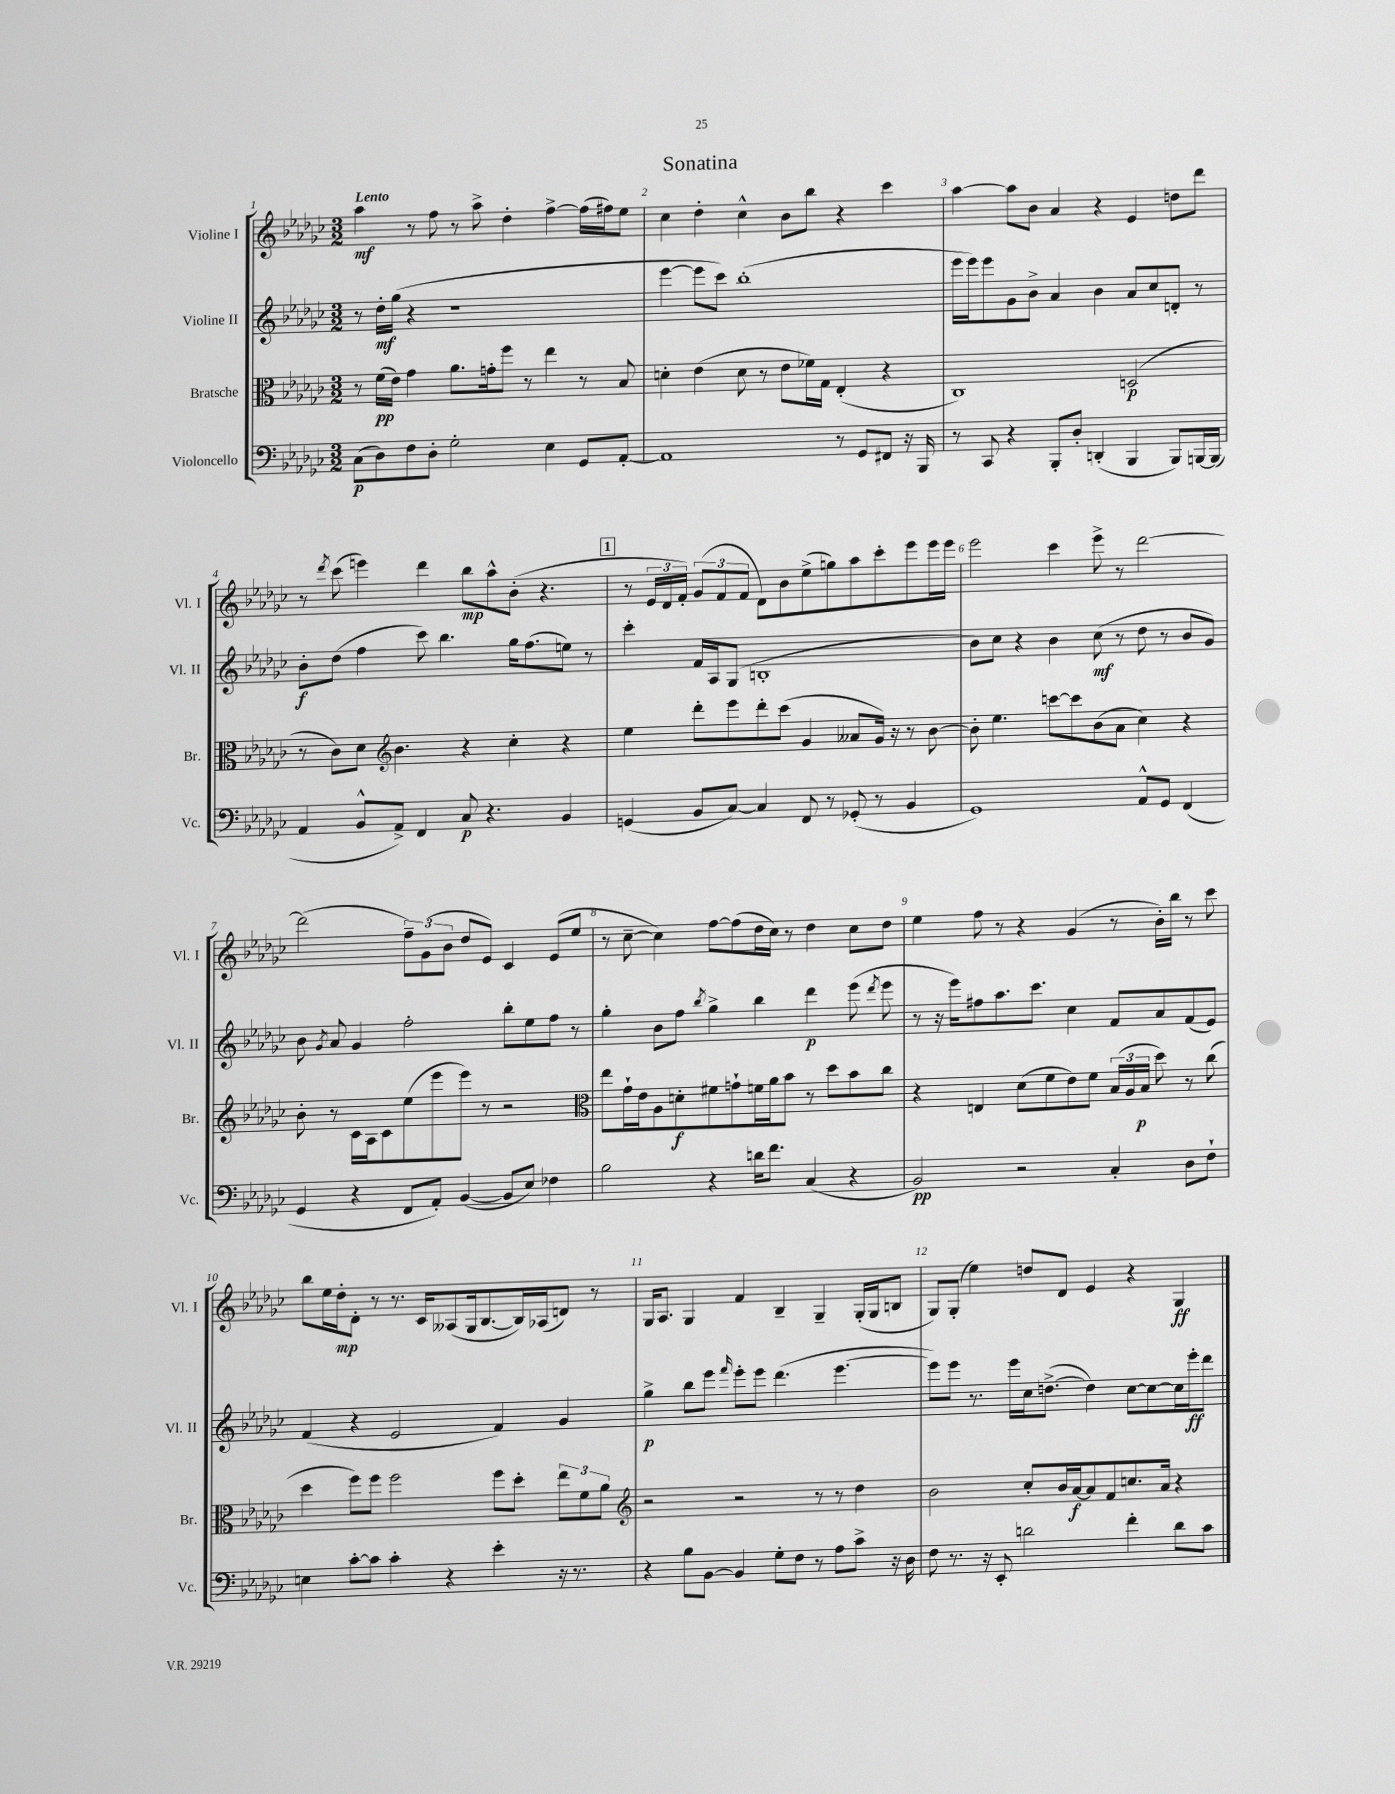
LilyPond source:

\header { title = "Sonatina" }
<<
\new StaffGroup <<
\new Staff = "s0" \with { instrumentName = "Violine I" shortInstrumentName = "Vl. I" } {
    \clef treble \key ges \major \numericTimeSignature \time 3/2 \tempo "Lento"
    \autoBeamOff aes''4\mf r8 f''8 r8 aes''8-> des''4-. f''4~-> f''16[( fis''16) ees''8] |
    ces''4 des''4-. ces''4-^ bes'8[ bes''8] r4 ces'''4 |
    aes''4~ aes''8[ bes'8] aes'4 r4 ees'4 d''8[ des'''8] |
    r8 \acciaccatura { des'''8 } ces'''8( e'''4) des'''4 bes''8[\mp aes''8-^ bes'8]-.( r4. |
    \mark \markup { \box "1" } r8 \tuplet 3/2 { ees'16[ des'16 f'16]-.) } \tuplet 3/2 { ges'8[( f'8 f'8] } des'8[) bes'8 ees''8->( g''8) aes''8 ces'''8-. ees'''8 ees'''16 ees'''16] |
    ees'''2 ces'''4 ees'''8-> r8 des'''2~ |
    des'''2( \tuplet 3/2 { f''8[--) ges'8( bes'8] } des''8[ ees'8]) ces'4 ees'8[( ees''8] |
    r8 ces''8~-- ces''4) f''8[~ f''8( des''16 ces''16]) r8 des''4 ces''8[ des''8] |
    ees''4 f''8 r8 r4 ges'4( r8 bes'16[-.) bes''16] r8 ces'''8 |
    bes''8[ ees''16 des''16-.\mp des'8]-. r8 r8. ces'16[ aeses8( ges16 bes8.~ bes16) aes16( d'8]) r8 |
    ges16[ aes8.] ges4 f'4 bes4-- ges4-- ges16[-.( ges16 b8] |
    ges8[) ges8]-.( ees''4) d''8[ des'8] ees'4 r4 ges4\ff \bar "|." |
}
\new Staff = "s1" \with { instrumentName = "Violine II" shortInstrumentName = "Vl. II" } {
    \clef treble \key ges \major \numericTimeSignature \time 3/2
    \autoBeamOff r8 des''16[-.\mf ges''16]( r4 r1 |
    ees'''4~ ees'''8[ ces'''8]) bes''1-.( |
    ees'''16[ ees'''16) ees'''8 ges'8 bes'8]-> aes'4 bes'4 aes'8[ ces''8 d'8]-. r8 |
    bes'8[-.\f des''8]( f''4 ces'''8) bes''4. ges''16[ f''8.( e''8]) r8 |
    \mark \markup { \box "1" } ces'''4-. f'16[ aes16 ges8]( b1-. |
    bes'8[) ces''8] r4 bes'4 ces''8\mf( r8 des''8 r8 bes'8[ ges'8]) |
    bes'8 \acciaccatura { ges'8 } aes'8 ges'4 f''2-. bes''8[-. ees''8 f''8] r8 |
    ges''4-. bes'8[ f''8] \acciaccatura { bes''8 } ges''4-> bes''4 des'''4\p ees'''8( \acciaccatura { des'''8 } ees'''8 |
    r8 r16 ees'''16[) fis''8 aes''8. ces'''8.] ces''4 f'8[ aes'8 f'8( ees'8]) |
    f'4( r4 ees'2 f'4) ges'4 |
    ges''4->\p bes''8[ ees'''8] \grace { f'''16 } ees'''8[-. ees'''8] des'''4.( ees'''4.~ |
    ees'''8[) ees'''8] r8. ees'''16[ ces''16 d''8.]~->( d''4) ces''8[~ ces''8~ ces''16 ees'''16-.\ff des'''8] \bar "|." |
}
\new Staff = "s2" \with { instrumentName = "Bratsche" shortInstrumentName = "Br." } {
    \clef alto \key ges \major \numericTimeSignature \time 3/2
    \autoBeamOff r8 f'16[\pp( ees'16]) ges'4 aes'8.[ g'16-. f''8] r8 ees''4 r8 bes8 |
    d'4-. ees'4( d'8 r8 ees'8[ fes'16) ges16] ees4-.( r4 |
    ces1) d2\p( |
    r8 ces'8[) des'8] \clef treble bes'4. r4 ces''4-. r4 |
    \mark \markup { \box "1" } ees''4 des'''8[-. ees'''8 des'''8-. ces'''8]( ges'4 aeses'8[ ges'16]) r16 r8 bes'8~ |
    bes'8-. ees''4. c'''8[~ c'''8 bes'8( aes'8] ces''4) r4 |
    bes'8-. r8 ces'16[ aes16 ces'8 ees''8( ees'''8 ees'''8]) r8 r2 |
    \clef alto ees''8[ ges'16-! ees'16 aes8 d'8-.\f fis'8 g'8-! f'16 aes'16 bes'8] r8 des''8[ bes'8 ces''8] |
    r4 e4 des'8[( f'8 ees'8) f'8] \tuplet 3/2 { bes16[( aes16 bes16]\p } des''8) r8 ces''8( |
    des''4 f''8[) f''8] f''2 f''8[ des''8]-. \tuplet 3/2 { ees''8[ f'8 aes'8] } |
    \clef treble r2 r2 r8 r8 des''4 |
    bes'2 ces''8[-. bes'16 aes'16~\f aes'8 f'8 c''8. aes'16] r4 \bar "|." |
}
\new Staff = "s3" \with { instrumentName = "Violoncello" shortInstrumentName = "Vc." } {
    \clef bass \key ges \major \numericTimeSignature \time 3/2
    \autoBeamOff ces8[\p( des8) f8 des8]-. ges2-. ees4 ges,8[ aes,8]~-. |
    aes,1 r8 ges,8[ fis,8] r16 bes,,16 |
    r8 ces,8 r4 bes,,8[-. des8]-. d,4-.( bes,,4 bes,,8[) b,,16~ b,,16]( |
    aes,4 bes,8[-^ aes,8]->) f,4 ces8\p r4. bes,4 |
    \mark \markup { \box "1" } g,4( bes,8[ ces8]~) ces4 f,8 r8 ges,8-.( r8 bes,4 |
    ges,1) aes,8[-^ ges,8] f,4( |
    ges,4 r4 f,8[ aes,8]-.) bes,4~( bes,8[ ees8]) fes4 |
    bes2 r4 d'16[ f'8.] ces4( r4 |
    bes,2\pp) r2 ces4-. des8[ f8]-! |
    e4 ces'8[~-. ces'8] ces'4-. r4 ees'4-. r16 r8. |
    r4 bes8[ bes,8]~ bes,4 ges8[-. f8] r8 aes8[ ces'8]-> r16 des16 |
    f8 r8. r16 ees,8-. d'2 f'4-. d'8[ ces'8] \bar "|." |
}
>>
>>
\layout { \context { \Score \override BarNumber.break-visibility = ##(#f #t #t) barNumberVisibility = #all-bar-numbers-visible } }
